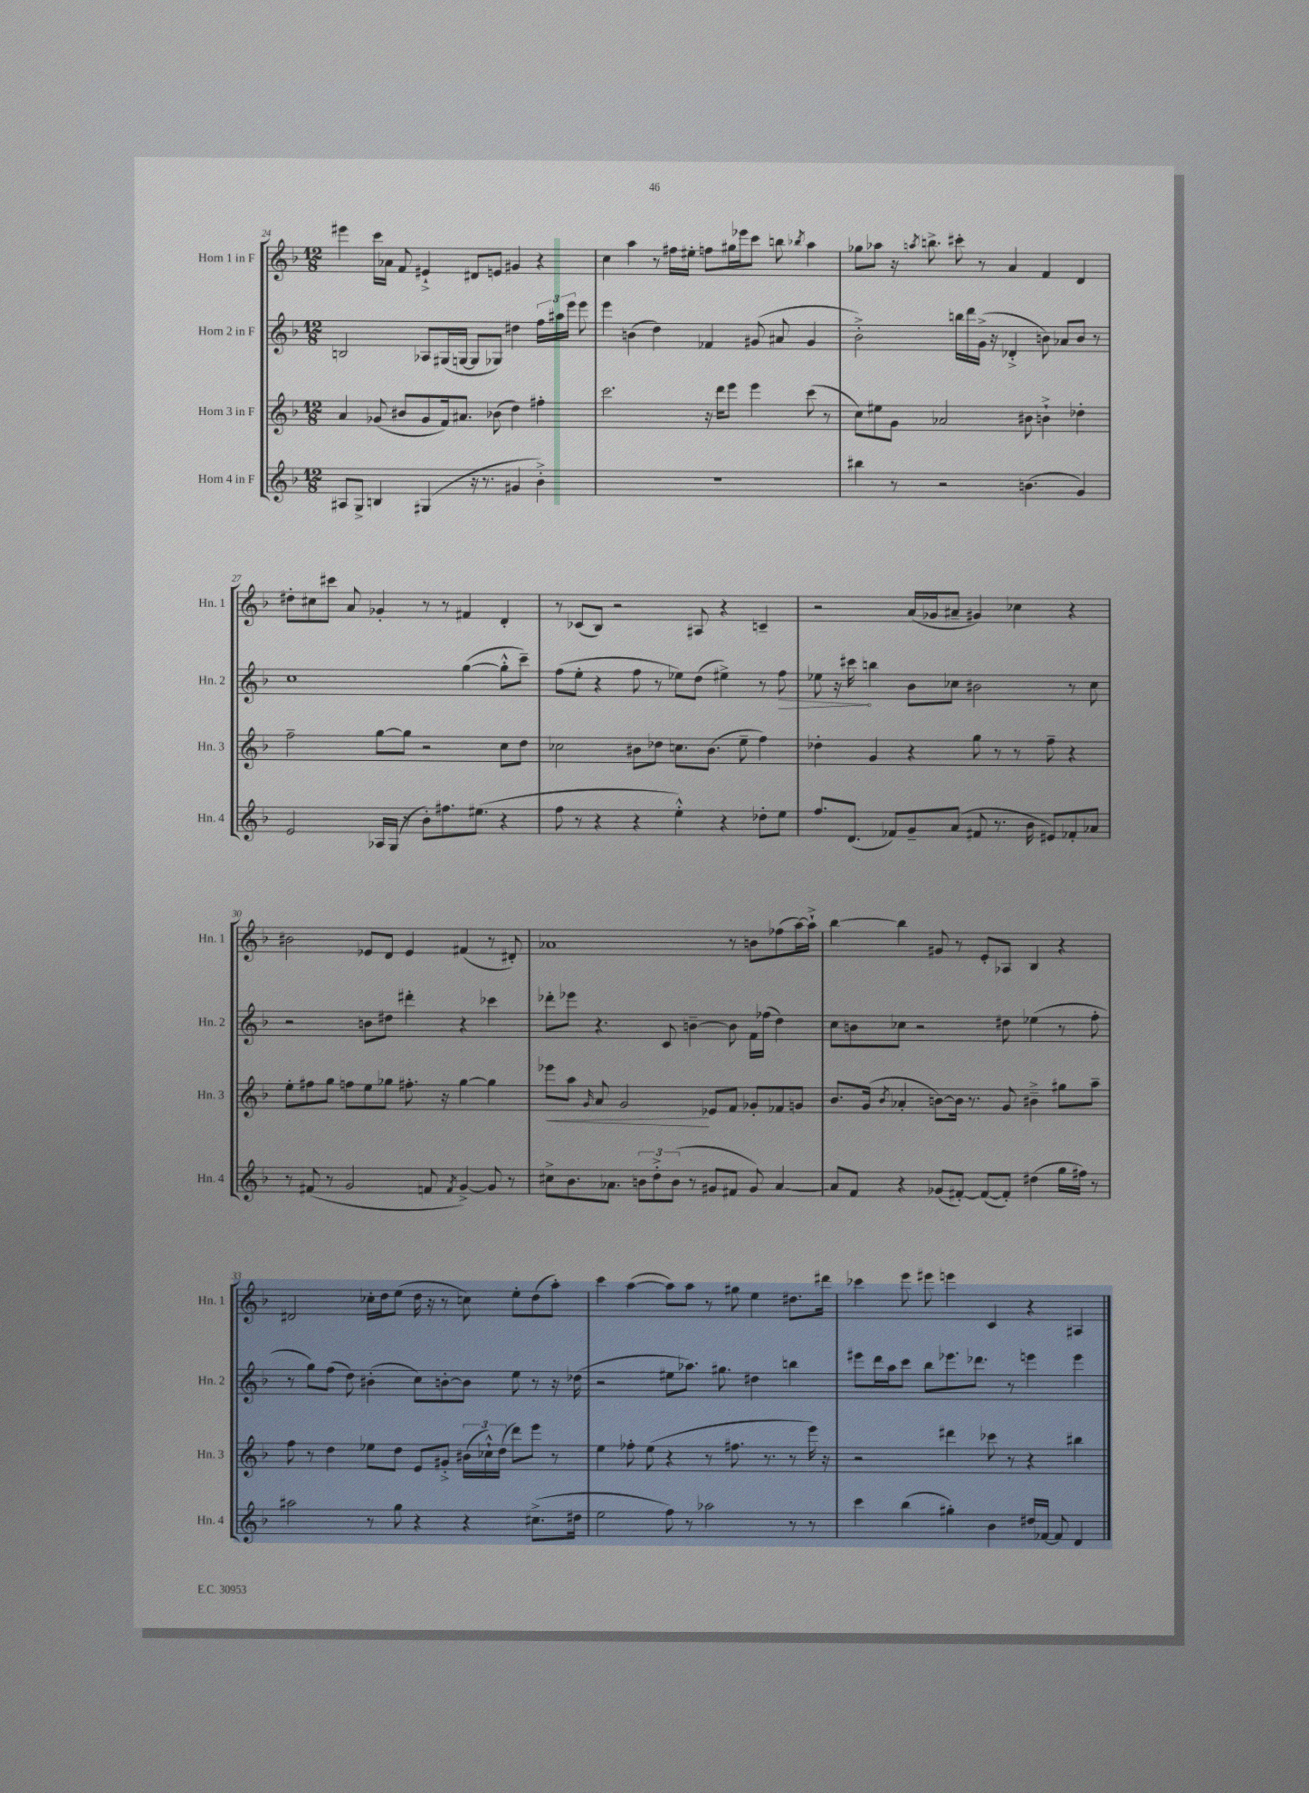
<<
\new StaffGroup <<
\new Staff = "s0" \with { instrumentName = "Horn 1 in F" shortInstrumentName = "Hn. 1" } {
    \clef treble \key f \major \numericTimeSignature \time 12/8
    \autoBeamOff eis'''4 c'''16[ aes'16] f'8 eis'4-!-> dis'8[ e'8] gis'4 r4 |
    c''4 a''4 r8 fis''16[ eis''16]-. f''8[ gis''16 ees'''16 c'''8] b''8 \acciaccatura { bes''8 } a''4 |
    ges''8[ aes''8] r16 \acciaccatura { a''8 } b''8.-> cis'''8-. r8 a'4 f'4 d'4 |
    dis''8[-. cis''8 cis'''8] a'8 ges'4-. r8 r8 fis'4 d'4-. |
    r8 ces'8[( bes8]) r2 ais8 r4 c'4-- |
    r2 a'16[( ges'16 ais'8]-- gis'4) ces''4 r4 |
    bis'2 ees'8[ d'8] ees'4 fis'4( r8 dis'8-.) |
    aes'1 r8 b'8[ fes''8( a''16~) a''16]-!-> |
    bes''4~ bes''4 gis'8 r8 e'8[-. aes8] bes4 r4 |
    dis'2 ces''16[-. d''16 e''8]( d''16 r16 r8 c''8) e''8[-. d''8( a''8]-.) |
    c'''4 a''4~( a''8[) a''8] r8 gis''8 e''4 dis''8.[ dis'''16] |
    ces'''4 e'''8 eis'''8 e'''4 c'4 r4 ais4 \bar "|." |
}
\new Staff = "s1" \with { instrumentName = "Horn 2 in F" shortInstrumentName = "Hn. 2" } {
    \clef treble \key f \major \numericTimeSignature \time 12/8
    \autoBeamOff b2 aes8[ gis16( g16]~ g8[ ges8]) dis''4 \tuplet 3/2 { f''16[ ais''16 e'''16] } e'''8 |
    e'''4 b'4( d''4) fes'4 gis'8( ais'8 gis'4 |
    bes'2-.->) b''16[ d'''16 g'16]->( r16 des'4-.-> b'8) aes'8[ b'8] r8 |
    c''1 g''4~( g''8[-.-^ c'''8]--) |
    f''8[( e''8]-. r4 f''8 r8 ees''8[) d''8]( eis''4->) r8 \once \override Hairpin.circled-tip = ##t f''8\> |
    ees''8 r16 cis'''16\! b''4 bes'8[ ces''8] bis'2 r8 ces''8 |
    r2 b'8[ dis''8] dis'''4-. r4 ces'''4 |
    des'''8[-. ees'''8] r4. c'8 b'4~-- b'8 f'16[ fes''16]( d''4) |
    c''8[ b'8 ces''8] r2 dis''8 ees''4( r8 f''8-. |
    r8 g''8[) f''8]( d''8) bis'4-.( c''8[) b'8~-. b'8] e''8 r8 r16 des''16( |
    r2 eis''8[ aes''8.]) gis''8. dis''4 b''4 |
    eis'''8[ d'''16 a''16 c'''8] bes''8[ ees'''8. des'''8.] r8 e'''4 e'''4 \bar "|." |
}
\new Staff = "s2" \with { instrumentName = "Horn 3 in F" shortInstrumentName = "Hn. 3" } {
    \clef treble \key f \major \numericTimeSignature \time 12/8
    \autoBeamOff a'4 ges'8( bis'8[ ges'8 f'16) ais'8.] bes'8( d''4) fis''4-. |
    c'''2. r16 d'''16[ e'''8] e'''4 c'''8( r8 |
    c''8[) eis''8 g'8] aes'2 bis'8 b'4-!-> des''4-. |
    f''2-- g''8[~ g''8] r2 c''8[ d''8] |
    ces''2 bis'8[ des''8] c''8.[ bis'8.]( e''8-- f''4) |
    des''4-. g'4 r4 g''8 r8 r8 f''8-- r4 |
    e''8[-. fis''8 g''8] f''8[ e''8 ges''8] fis''8.-. r16 ges''4~ ges''4 |
    ees'''8[\< a''8] \grace { g'16 } a'8 g'2\! ees'8[ f'8] ges'8[-. fes'8 g'8] |
    bes'8.[ g'16]( \acciaccatura { bes'8 } aes'4-. b'8[~) b'16] r8. g'8 bis'4---> gis''8[ a''8]-- |
    f''8 r8 d''4 ees''8[ d''8] e'8[ gis'8]-.-> \tuplet 3/2 { bis'16[( ces''16-!-^) d''16]( } d'''8[) e'''8] r8 |
    e''4 fes''8-. e''8( r4 r8 fis''8. r8. r8 e'''16) r16 |
    r2 dis'''4 ces'''8 r8 r4 bis''4 \bar "|." |
}
\new Staff = "s3" \with { instrumentName = "Horn 4 in F" shortInstrumentName = "Hn. 4" } {
    \clef treble \key f \major \numericTimeSignature \time 12/8
    \autoBeamOff ais8[ g8]-> b4 gis4( r16 r8. gis'4 bes'4-.->) |
    R1. |
    bis''4 r8 r2 b'4.( g'4) |
    e'2 aes16[ g16]( r8 bes'8[-.) fis''8. eis''8.]( r4 |
    f''8 r8 r4 r4 e''4-.-^) r4 des''8[-. e''8] |
    f''8.[ d'8.]( fes'8[) g'8-- a'8]( fis'8 r8. bes'16 eis'8[) fes'8-. aes'8] |
    r8 fis'8( r8 g'2 f'8 \acciaccatura { f'8 } g'4~->) g'8 r8 |
    cis''8[-> bes'8. aes'8.] \tuplet 3/2 { b'8[ d''8-.-> b'8]( } r8 gis'8[ fis'8] gis'8) aes'4~ |
    aes'8[ f'8] r4 ges'8[( fis'8]~-.) fis'8[~( fis'8]-.) dis''4( g''16[ fis''16]) r8 |
    ais''2 r8 g''8 r4 r4 cis''8.[->( dis''16] |
    e''2 f''8) r8 aes''2 r8 r8 |
    c'''4 bes''4( gis''4-.) bes'4 dis''16[ fes'16]~ fes'8 d'4 \bar "|." |
}
>>
>>
\layout { \context { \Score currentBarNumber = #24 } }
